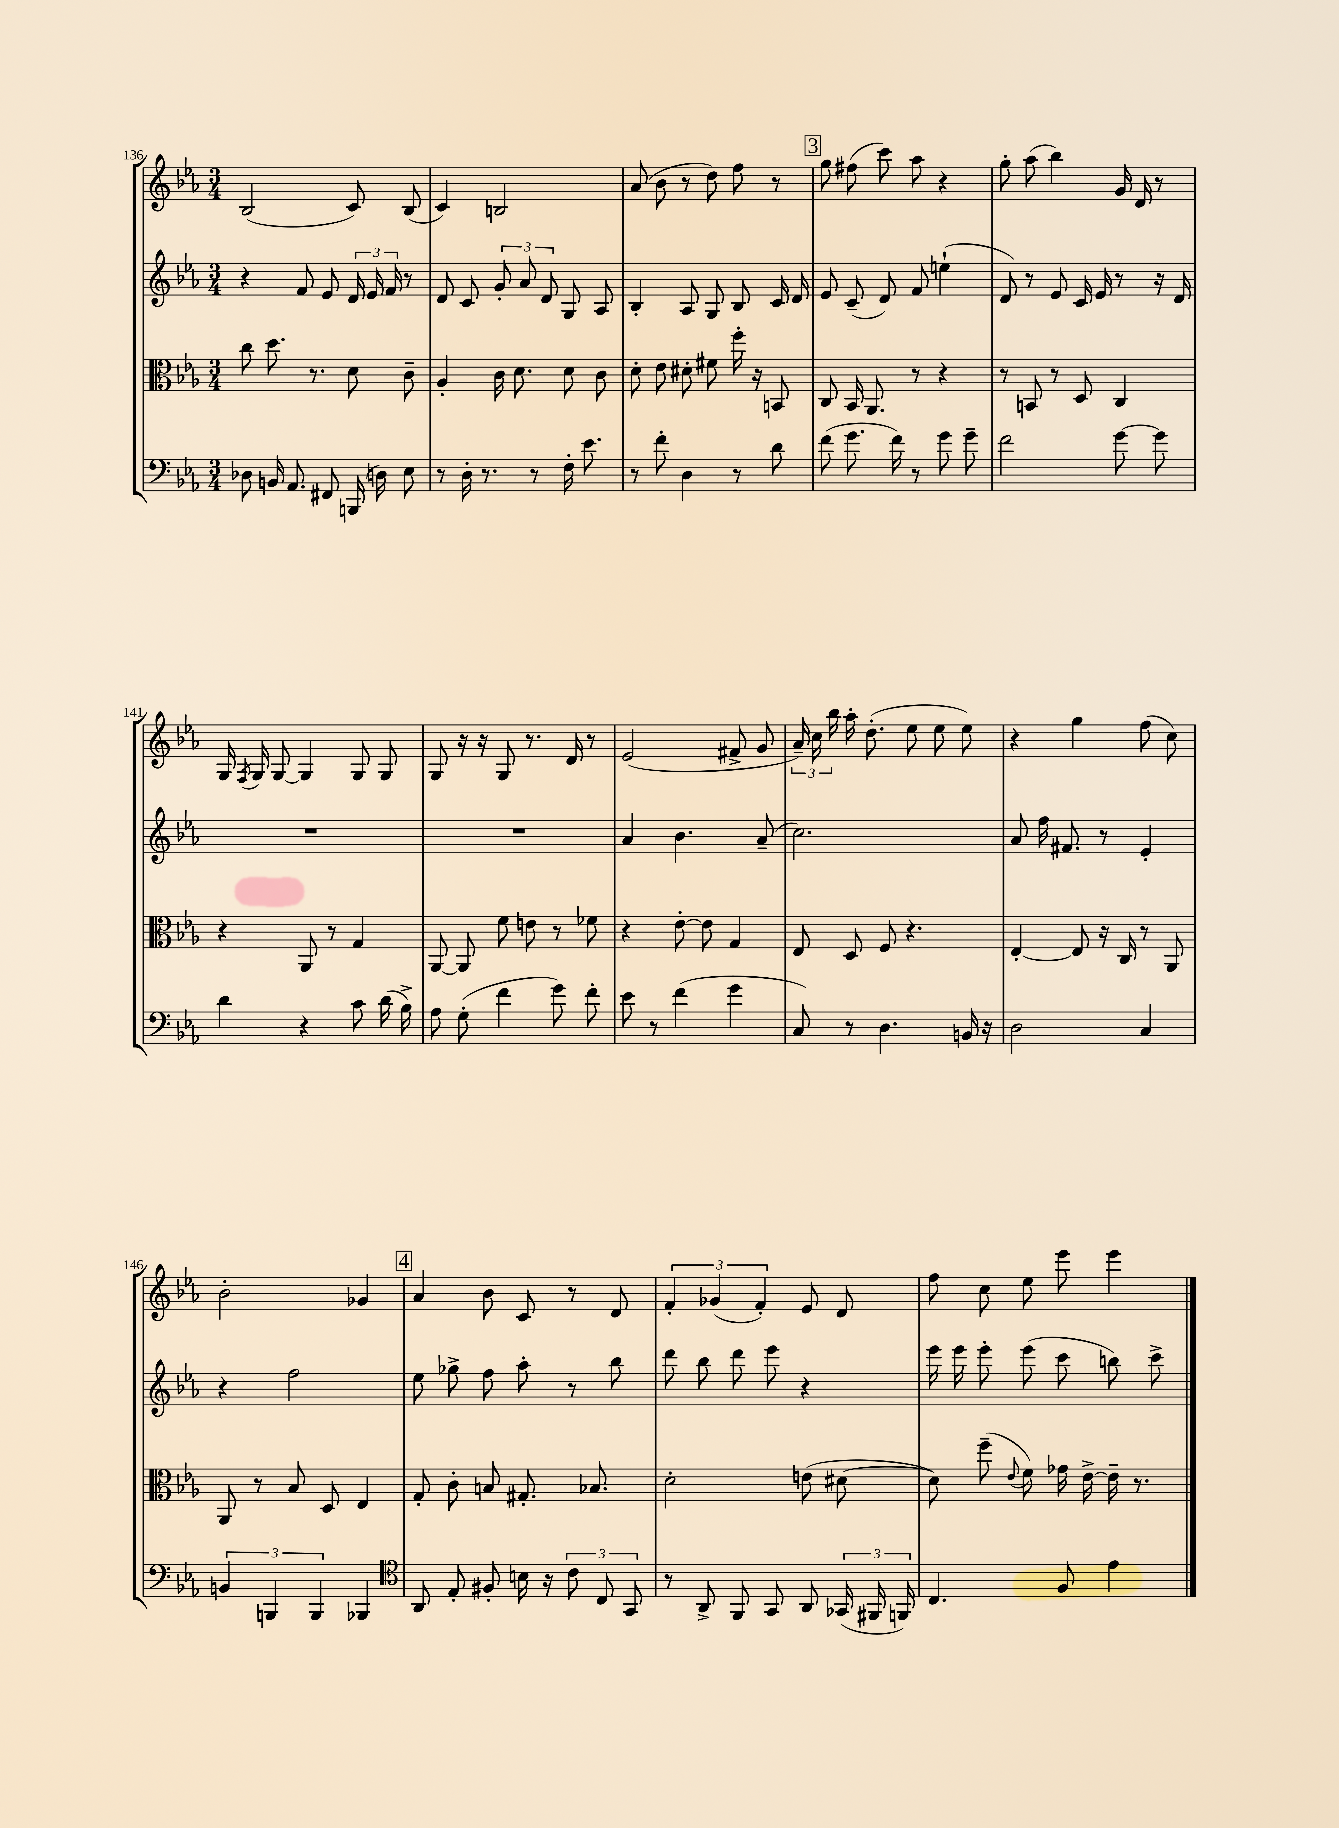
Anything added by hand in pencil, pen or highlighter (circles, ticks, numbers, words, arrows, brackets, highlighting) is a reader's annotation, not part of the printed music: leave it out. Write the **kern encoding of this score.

**kern	**kern	**kern	**kern
*part4	*part3	*part2	*part1
*staff4	*staff3	*staff2	*staff1
*clefF4	*clefC3	*clefG2	*clefG2
*k[b-e-a-]	*k[b-e-a-]	*k[b-e-a-]	*k[b-e-a-]
*M3/4	*M3/4	*M3/4	*M3/4
=136	=136	=136	=136
8D-X\	8cc\	4r	(2B-/
16BBn/	8.dd\	.	.
8.AA-/	.	.	.
.	.	8f/	.
.	8.r	.	.
8FF#X/	.	8e-/	.
(16BBBn/	8d\	24d/	8c/)
.	.	24e-/	.
16Dn\)	.	.	.
.	.	24f/	.
8E-\	8c~\	8r	(8B-/
=137	=137	=137	=137
8r	4A-'/	8d/	4c/)
16D'\	.	8c/	.
8.r	.	.	.
.	16c\	12g'/	2Bn/
.	8.d\	.	.
.	.	12a-/	.
8r	.	.	.
.	.	12d/	.
16F'\	8d\	8G/	.
8.e-\	.	.	.
.	8c\	8A-/	.
=138	=138	=138	=138
8r	8d'\	4B-'/	(8a-/
8f'\	8e-\	.	8b-\
4D\	8d#X'\	8A-/	8r
.	8f#X\	8G/	8dd\)
8r	16ff'\	8B-/	8ff\
.	16r	.	.
8d\	8BBn/	16c/	8r
.	.	16d/	.
!!LO:REH:place=s1:t=3
=139	=139	=139	=139
(8f\	8C/	8e-/	8gg\
8.g\	16BB-/	(8c~/	(8ff#X\
.	8.AA-/	.	.
.	.	8d/)	8ccc\)
16f\)	.	.	.
8r	8r	8f/	8aa-\
8g\	4r	(4een`\	4r
8g~\	.	.	.
=140	=140	=140	=140
2f\	8r	8d/)	8gg'\
.	8BBn/	8r	(8aa-\
.	8r	8e-/	4bb-\)
.	8D/	16c/	.
.	.	16e-/	.
[8g\	4C/	8r	16g/
.	.	.	16d/
8g\]	.	16r	8r
.	.	16d/	.
!!LO:LB:g=z
=141	=141	=141	=141
4d\	4r	2.r	16G/
.	.	.	8qF/
.	.	.	16G/
.	.	.	[8G/
4r	8AA-/	.	4G/]
.	8r	.	.
8c\	4G/	.	8G/
(16d\	.	.	8G/
16B-^\)	.	.	.
=142	=142	=142	=142
8A-\	[8AA-/	2.r	8G/
(8G'\	8AA-/]	.	16r
.	.	.	16r
4f\	8f\	.	8G/
.	8en\	.	8.r
8g\)	8r	.	.
.	.	.	16d/
8f'\	8f-X\	.	8r
=143	=143	=143	=143
8e-\	4r	4a-/	(2e-/
8r	.	.	.
(4f\	[8e-'\	4.b-\	.
.	8e-\]	.	.
4g\	4G/	.	8f#X^/
.	.	(8a-~/	8g/
=144	=144	=144	=144
8C/)	8E-/	2.cc\)	24a-~/)
.	.	.	24cc\
.	.	.	24bb-\
8r	8D/	.	16aa-'\
.	.	.	(8.dd'\
4.D\	8F/	.	.
.	4.r	.	8ee-\
.	.	.	8ee-\
16BBn/	.	.	8ee-\)
16r	.	.	.
=145	=145	=145	=145
2D\	[4E-'/	8a-/	4r
.	.	16ff\	.
.	.	8.f#X/	.
.	8E-/]	.	4gg\
.	16r	8r	.
.	16C/	.	.
4C/	8r	4e-'/	(8ff\
.	8AA-/	.	8cc\)
!!LO:LB:g=z
=146	=146	=146	=146
6BBn/	8AA-/	4r	2b-'\
.	8r	.	.
6BBBn/	.	.	.
.	8B-/	2ff\	.
6BBB/	.	.	.
.	8D/	.	.
4BBB-X/	4E-/	.	4g-X/
!!LO:REH:place=s1:t=4
=147	=147	=147	=147
*clefC4	*	*	*
8AA-/	8G'/	8ee-\	4a-/
8E-'/	8c'\	8gg-X^\	.
8F#X'/	8Bn/	8ff\	8b-\
16Bn\	8.G#X'/	8aa-'\	8c/
16r	.	.	.
12c\	.	8r	8r
.	8.B-X/	.	.
12C/	.	.	.
.	.	8bb-\	8d/
12GG/	.	.	.
=148	=148	=148	=148
8r	2d'\	8ddd\	6f'/
8AA-^/	.	8bb-\	.
.	.	.	(6g-X/
8FF/	.	8ddd\	.
.	.	.	6f'/)
8GG/	.	8eee-\	.
8AA-/	(8en\	4r	8e-/
(24GG-X/	[8d#X\	.	8d/
24FF#X/	.	.	.
24FFn/)	.	.	.
=149	=149	=149	=149
4.C/	8d#\])	16eee-\	8ff\
.	.	16eee-\	.
.	(8ff~\	8eee-'\	8cc\
.	8qqe-/	.	.
.	8f\)	(8eee-\	8ee-\
8F/	16g-X\	8ccc\	8eee-\
.	[16e-^\	.	.
4e-\	16e-~\]	8bbn\)	4eee-\
.	8.r	.	.
.	.	8ccc^\	.
==	==	==	==
*-	*-	*-	*-
